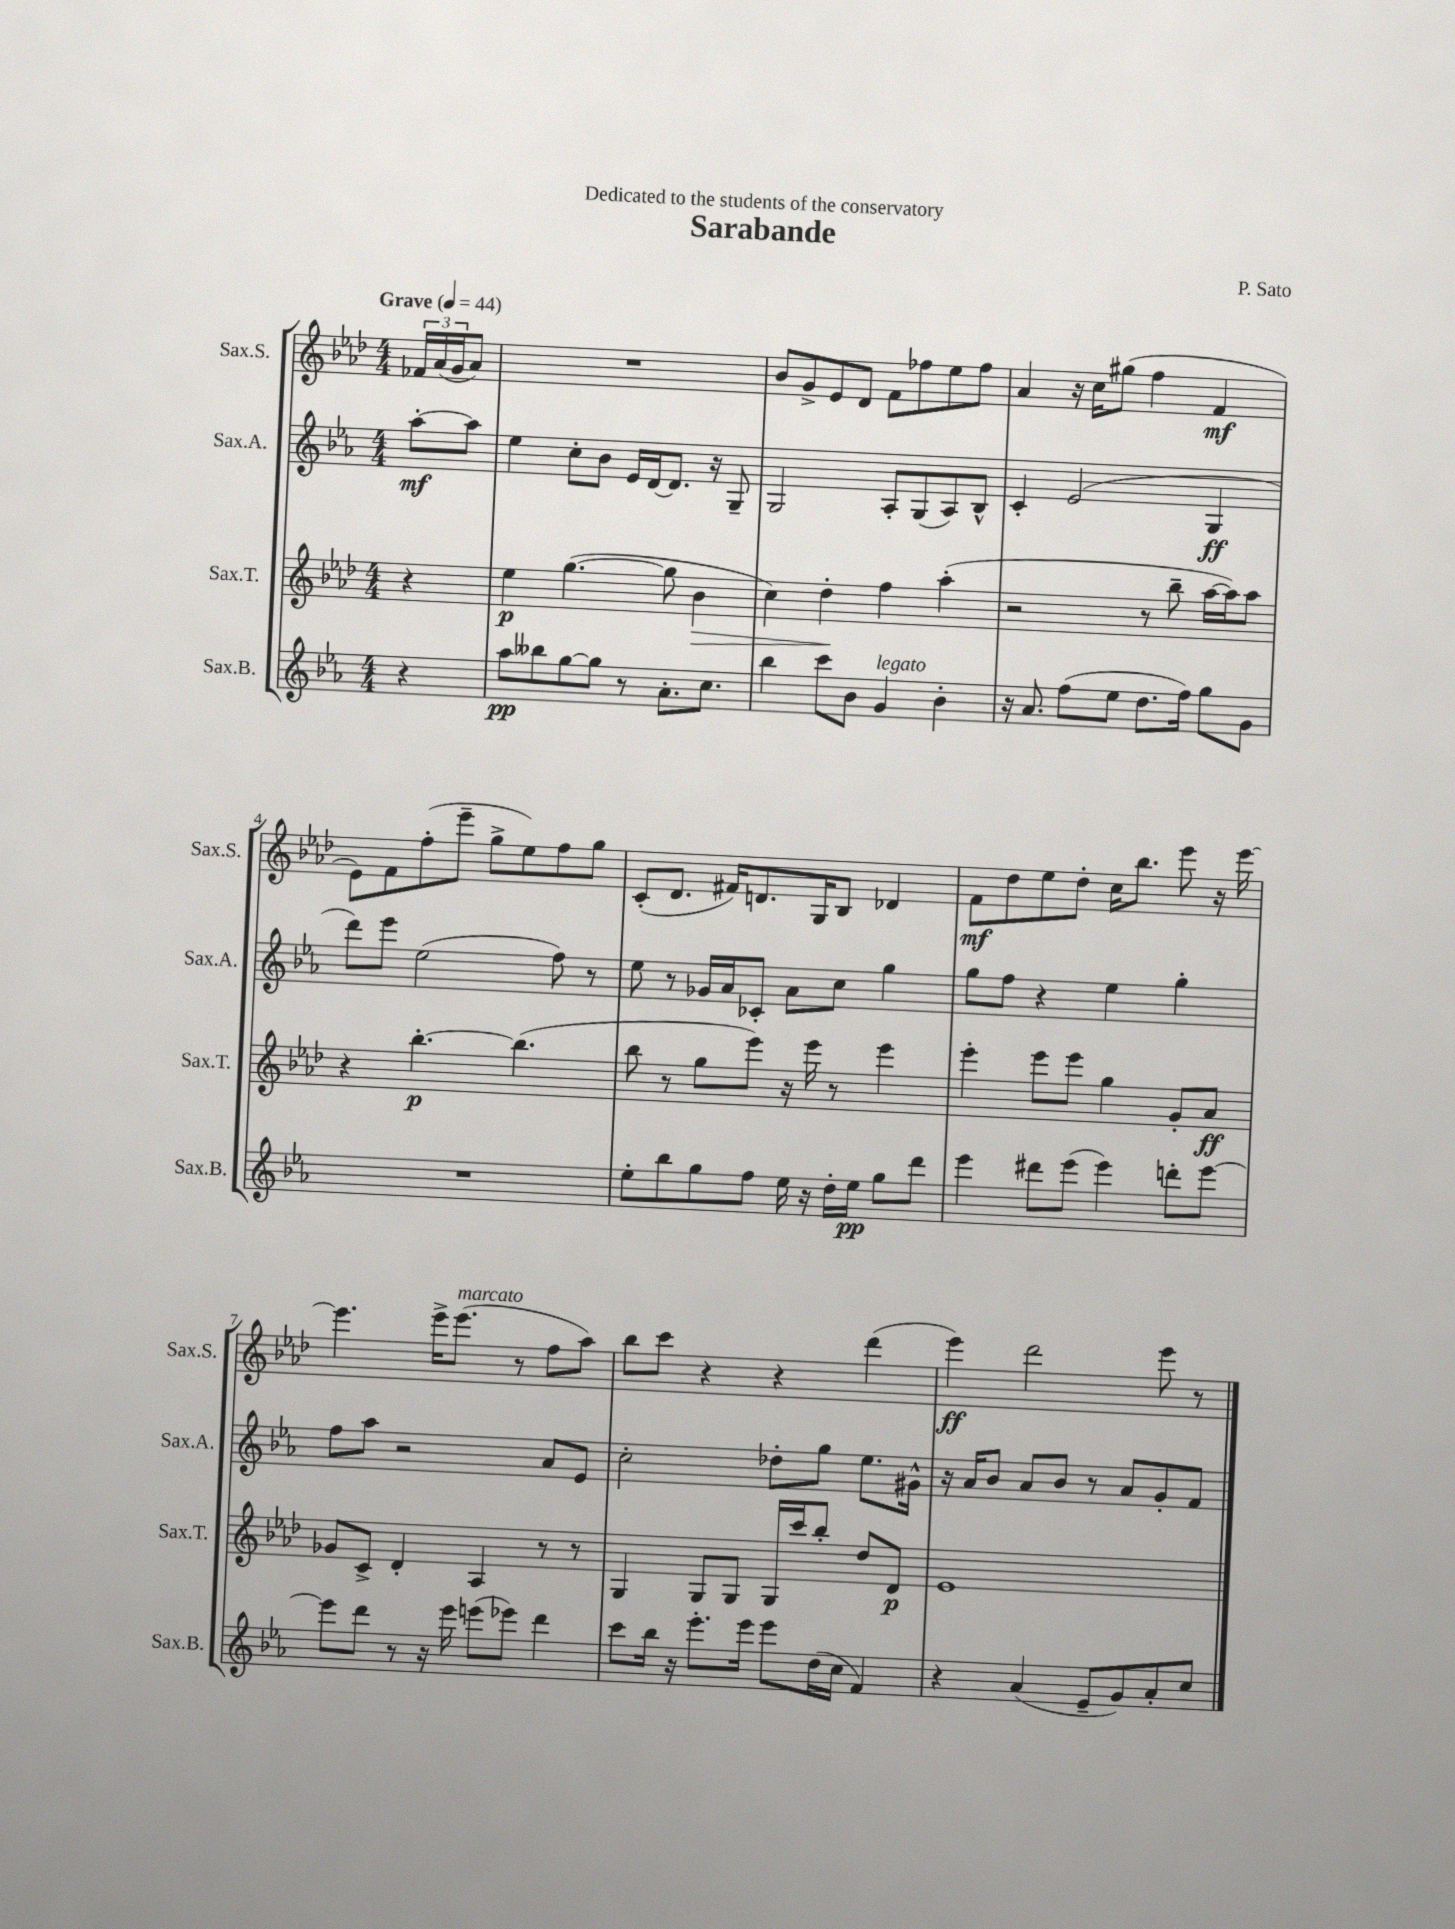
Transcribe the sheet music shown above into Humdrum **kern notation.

**kern	**kern	**kern	**kern
*staff4	*staff3	*staff2	*staff1
*clefG2	*clefG2	*clefG2	*clefG2
*k[b-e-a-]	*k[b-e-a-d-]	*k[b-e-a-]	*k[b-e-a-d-]
*M4/4	*M4/4	*M4/4	*M4/4
*MM44	*MM44	*MM44	*MM44
4r	4r	[8aa-'	24f-
.	.	.	(24a-
.	.	.	24g
.	.	8aa-]	8a-)
=	=	=	=
8aa-	4ee-	4ee-	1r
8bb--	.	.	.
[8gg	([4.gg	8cc'	.
8gg]	.	8b-	.
8r	.	16e-	.
.	.	[16d	.
8.a-'	8gg]	8.d]	.
.	4b-	.	.
8.cc	.	16r	.
.	.	8G~	.
=	=	=	=
4bb-	4cc)	2G	8b-
.	.	.	8g^
8ccc	4dd-'	.	8e-
8b-	.	.	8d-
4g	4ff	8A-'	8f
.	.	(8G	8ff-
4b-'	(4aa-'	8A-)	8ee-
.	.	8B-^^	8ff-
=	=	=	=
16r	2r	4c'	4a-
8.a-	.	.	.
(8ff	.	(2e-	16r
.	.	.	16cc
8ee-	.	.	(8gg#
8.dd	8r	.	4ff
.	8bb-~	.	.
16ff)	.	.	.
8gg	[16aa-	4G	4f
.	16aa-])	.	.
8g	8aa-	.	.
=	=	=	=
1r	4r	8ddd)	8e-)
.	.	8eee-	8f
.	[4.bb-'	(2ee-	(8ff'
.	.	.	8eee-~
.	.	.	8gg^
.	(4.bb-]	.	8ee-)
.	.	8ff)	8ff
.	.	8r	8gg
=	=	=	=
8ee-'	8bb-	8ee-	(8c'
8bb-	8r	8r	8.d-
8gg	8gg	16g-	.
.	.	16a-	16f#)
8ff	8eee-)	8c-'	8.d
16ee-	16r	8a-	.
16r	16eee-	.	16G
16dd'	8r	8cc	8B-
16ee-	.	.	.
8gg	4eee-	4gg	4d-
8ddd	.	.	.
=	=	=	=
4eee-	4eee-'	8gg	8f
.	.	8ff	8dd-
8ddd#	8eee-	4r	8ee-
(8eee-	8eee-	.	8dd-'
4eee-)	4gg	4ee-	16cc
.	.	.	8.bb-
8ddd'	8g'	4gg'	8eee-
[8eee-	8a-	.	16r
.	.	.	[16eee-
=	=	=	=
8eee-]	8g-	8ff	4.eee-]
8ddd	8c^	8aa-	.
8r	4d-'	2r	.
16r	.	.	16eee-^
16eee-	.	.	(8.eee-
(8eee	4A-	.	.
8eee-)	.	.	8r
4ddd	8r	8a-	8ff
.	8r	8e-	8aa-)
=	=	=	=
8ccc	4G	2cc'	8bb-
16bb-	.	.	8ccc
16r	.	.	.
8.eee-'	8G	.	4r
.	8G	.	.
16eee-	.	.	.
8eee-	16G	8dd-'	4r
.	16ccc	.	.
(16dd	8bb-'	8gg	.
16cc	.	.	.
4f)	8dd-	8.ee-	(4ddd-
.	8d-	.	.
.	.	16g#^^	.
=	=	=	=
4r	1e-	16r	4eee-)
.	.	16a-	.
.	.	8b-	.
(4a-	.	8a-	2ddd-
.	.	8b-	.
8e-~	.	8r	.
8g)	.	8a-	.
8a-'	.	8g'	8eee-
8cc	.	8f	8r
==	==	==	==
*-	*-	*-	*-
